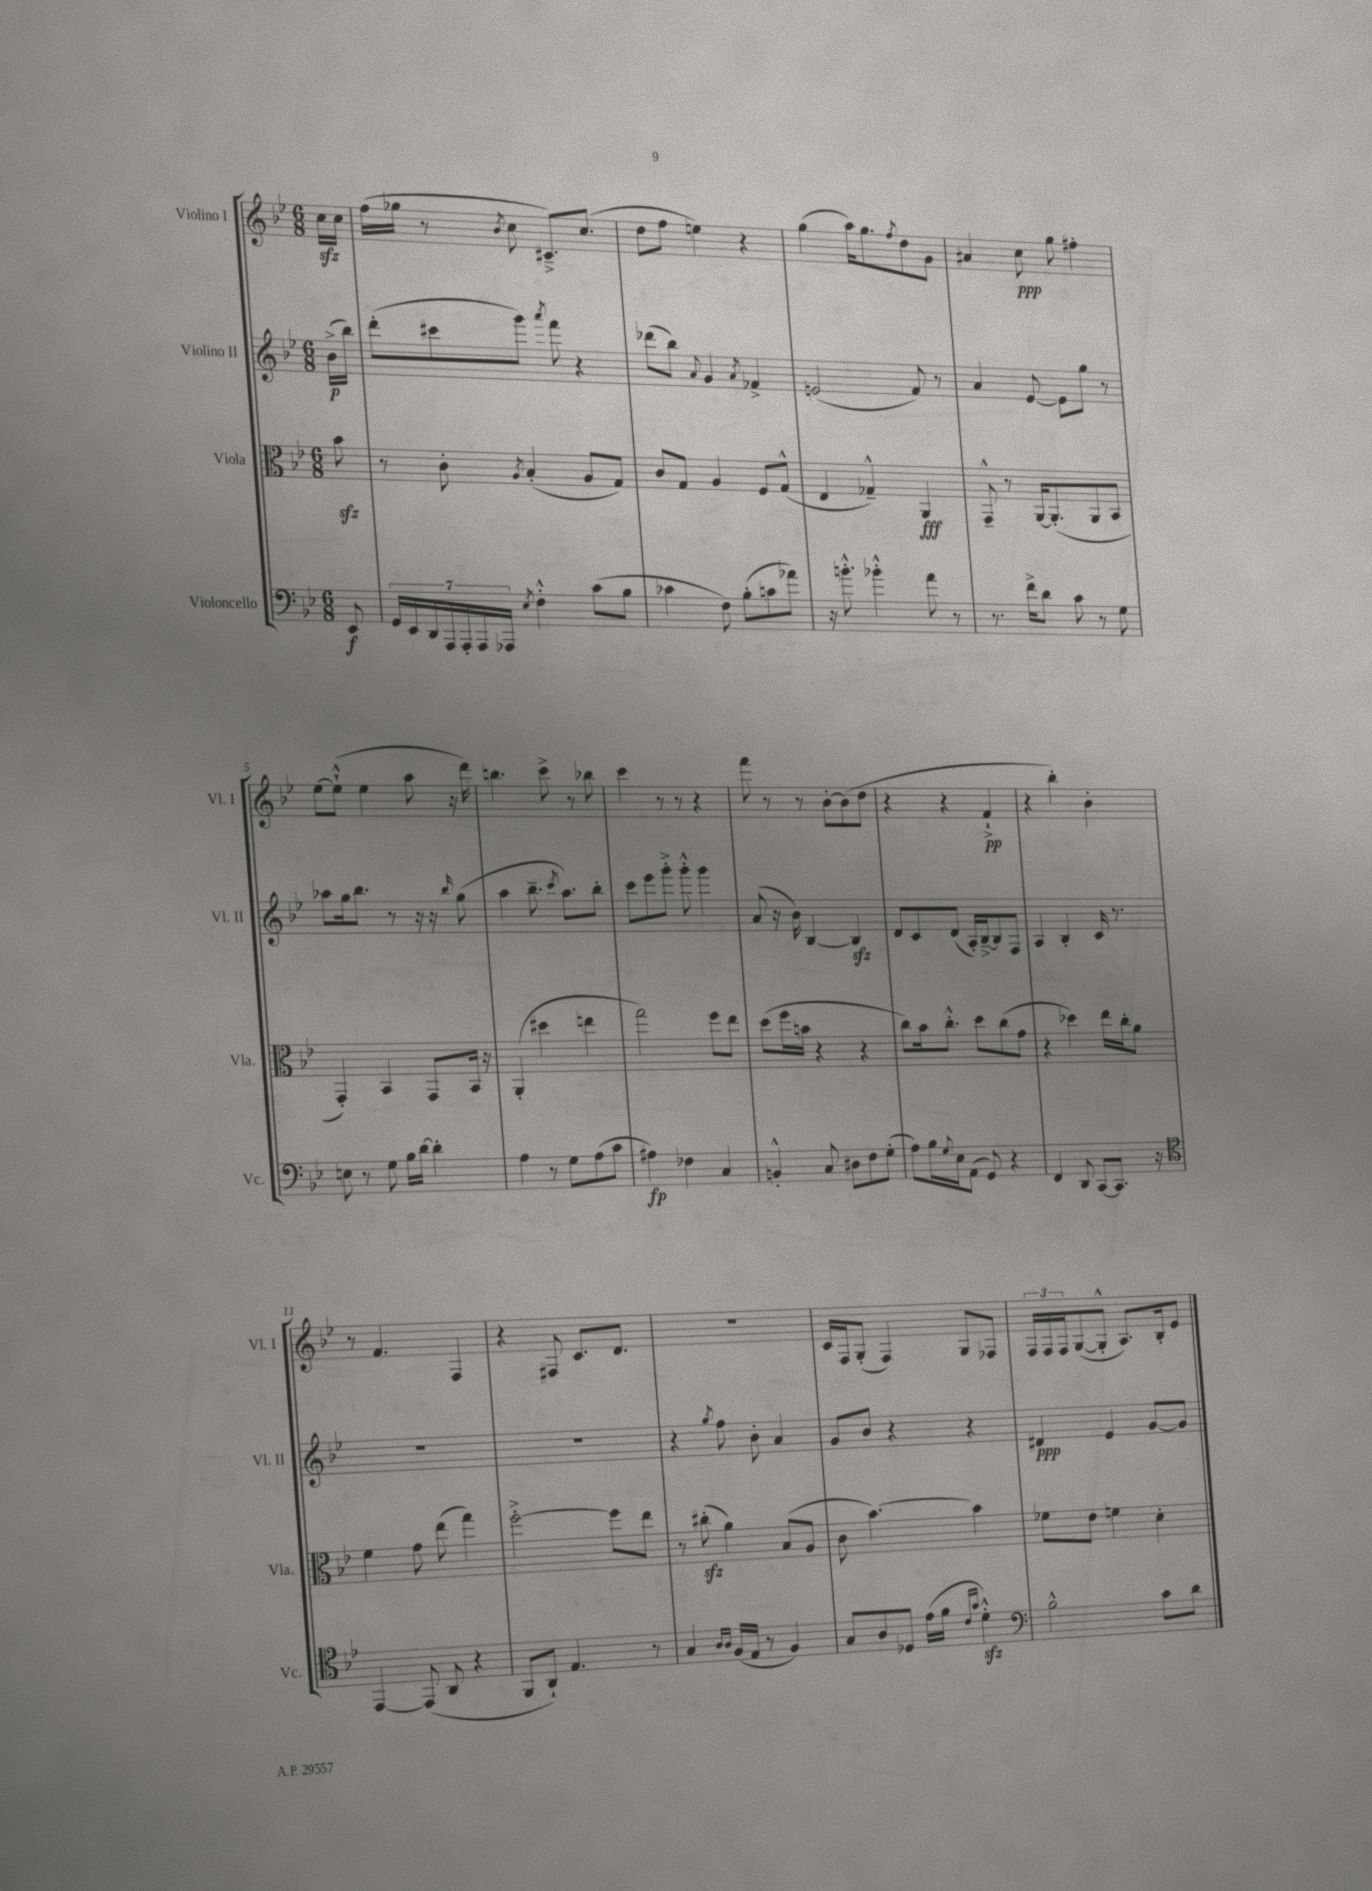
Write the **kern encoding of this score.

**kern	**kern	**kern	**kern
*staff4	*staff3	*staff2	*staff1
*clefF4	*clefC3	*clefG2	*clefG2
*k[b-e-]	*k[b-e-]	*k[b-e-]	*k[b-e-]
*M6/8	*M6/8	*M6/8	*M6/8
8EE-	8b-	(16b-^	16cc
.	.	16bb-)	16cc
=	=	=	=
28GG	8r	(8ddd'	(16ff
28EE-	.	.	.
.	.	.	16gg-
28DD	.	.	.
28AAA	.	.	.
.	8c'	8ccc#	8r
28AAA'	.	.	.
28AAA	.	.	.
28AAA-	.	.	.
8qE-	8qA	.	8qb-
4F'^^	(4B-'	8ggg)	8cc
.	.	8qaaa	.
.	.	8fff	8.c#~^)
(8c	8A	4r	.
.	.	.	(8.cc
8B-	8G)	.	.
=	=	=	=
4c-	8c	(8ddd-	8dd
.	8G	8bb-)	8ff
.	.	8qqa	.
8F)	4A	4g	4ee)
(8B-'	.	.	.
.	.	8qa	.
8c	8F	4f-^	4r
8a-)	(8G^^	.	.
=	=	=	=
16r	4E-	(2e	(4gg
8.b'^^	.	.	.
4b-'^^	4G-~^^)	.	16aa)
.	.	.	8.gg
.	.	.	8qff
8a	4AA	8f)	8dd
8r	.	8r	8g
=	=	=	=
8.r	8GG~^^	4a	4a#
.	8r	.	.
16f^	.	.	.
8d	[16AA	[8e-	8cc
.	(8.AA']	.	.
8c	.	8e-]	8gg
8r	8AA	8gg	4ff#'
8G	8BB-	8r	.
=	=	=	=
8E	4GG')	8aa-	[8ee-
8r	.	16gg	(8ee-`^^]
.	.	8.bb-	.
8G	4BB-	.	4ee-
16B-	.	8r	.
[16d	.	.	.
4d']	8GG	16r	8aa
.	.	16r	.
.	.	16qqbb-	.
.	16BB-	(8gg	16r
.	16r	.	16ddd)
=	=	=	=
4A	(4AA'	4aa	4.bb
8r	4dd#	8.bb-~	.
8G	.	.	8ccc^
.	.	8qccc	.
.	.	8.aa)	.
(8A	4ee	.	8r
8c	.	8bb-'	8bb-
=	=	=	=
4A#)	2gg)	8ccc	4ccc
.	.	8eee-	.
4F-	.	8ggg'^	8r
.	.	8ggg'^^	8r
4C	8ff	4ggg	4r
.	8ee-	.	.
=	=	=	=
4BB'^^	(8dd	(8a	8fff
.	16ff	16r	8r
.	16b	16b-)	.
8C	4r	[4B-	8r
8D#	.	.	[8b-'
8F	4r	4B-]	(8b-]
(8G'	.	.	8dd
=	=	=	=
8A)	8cc)	8d	4r
16B-	16b-	8c	.
8qqG	.	.	.
16E-	8.cc'^^	.	.
(8AA	.	(8d	4r
8GG)	8dd	16A')	.
.	.	[16B-~^	.
4r	(8cc	8B-]	4f`^
.	8g	8F	.
=	=	=	=
4FF	4r	4A	4r
8DD	4dd-)	4B-'	4bb-')
[8CC	.	.	.
8.CC]	16ee-	16c	4b-'
.	16cc'	8.r	.
.	8a	.	.
16r	.	.	.
=	=	=	=
*clefC4	*	*	*
[4EE-	4f	2.r	8r
.	.	.	4.f
(8EE-]	8g	.	.
8AA	(8ee-	.	.
4r	4gg)	.	4F
=	=	=	=
8FF	[2ff'^	2.r	4r
8AA`)	.	.	.
4.E-	.	.	8F#
.	.	.	8.c
.	8ff]	.	.
.	.	.	8.d
8r	8ee-	.	.
=	=	=	=
4G	8r	4r	2.r
.	(8cc#'	.	.
16qqA	.	.	.
16qqA	.	8qgg	.
(16F	4a)	8ff	.
16E-	.	.	.
8r	.	8b-'	.
4F)	(8B-	4a	.
.	8A	.	.
=	=	=	=
8G	8c	8g	16c
.	.	.	16F
8A	[4.b-)	8b-	(8G'
8D-	.	4r	4F)
(16e-	.	.	.
16f	.	.	.
16qqc	.	.	.
16qqg	.	.	.
4d'^^)	4b-]	4r	8G
.	.	.	8F-
=	=	=	=
*clefF4	*	*	*
2B-^^	8f-	4d#	24F
.	.	.	24F
.	.	.	24F
.	8e-	.	([8G
.	4f	4e-	8G'^^]
.	.	.	8.A)
8c	4d'	[8g	.
.	.	.	16B-'
8d	.	8g]	8e-
==	==	==	==
*-	*-	*-	*-
